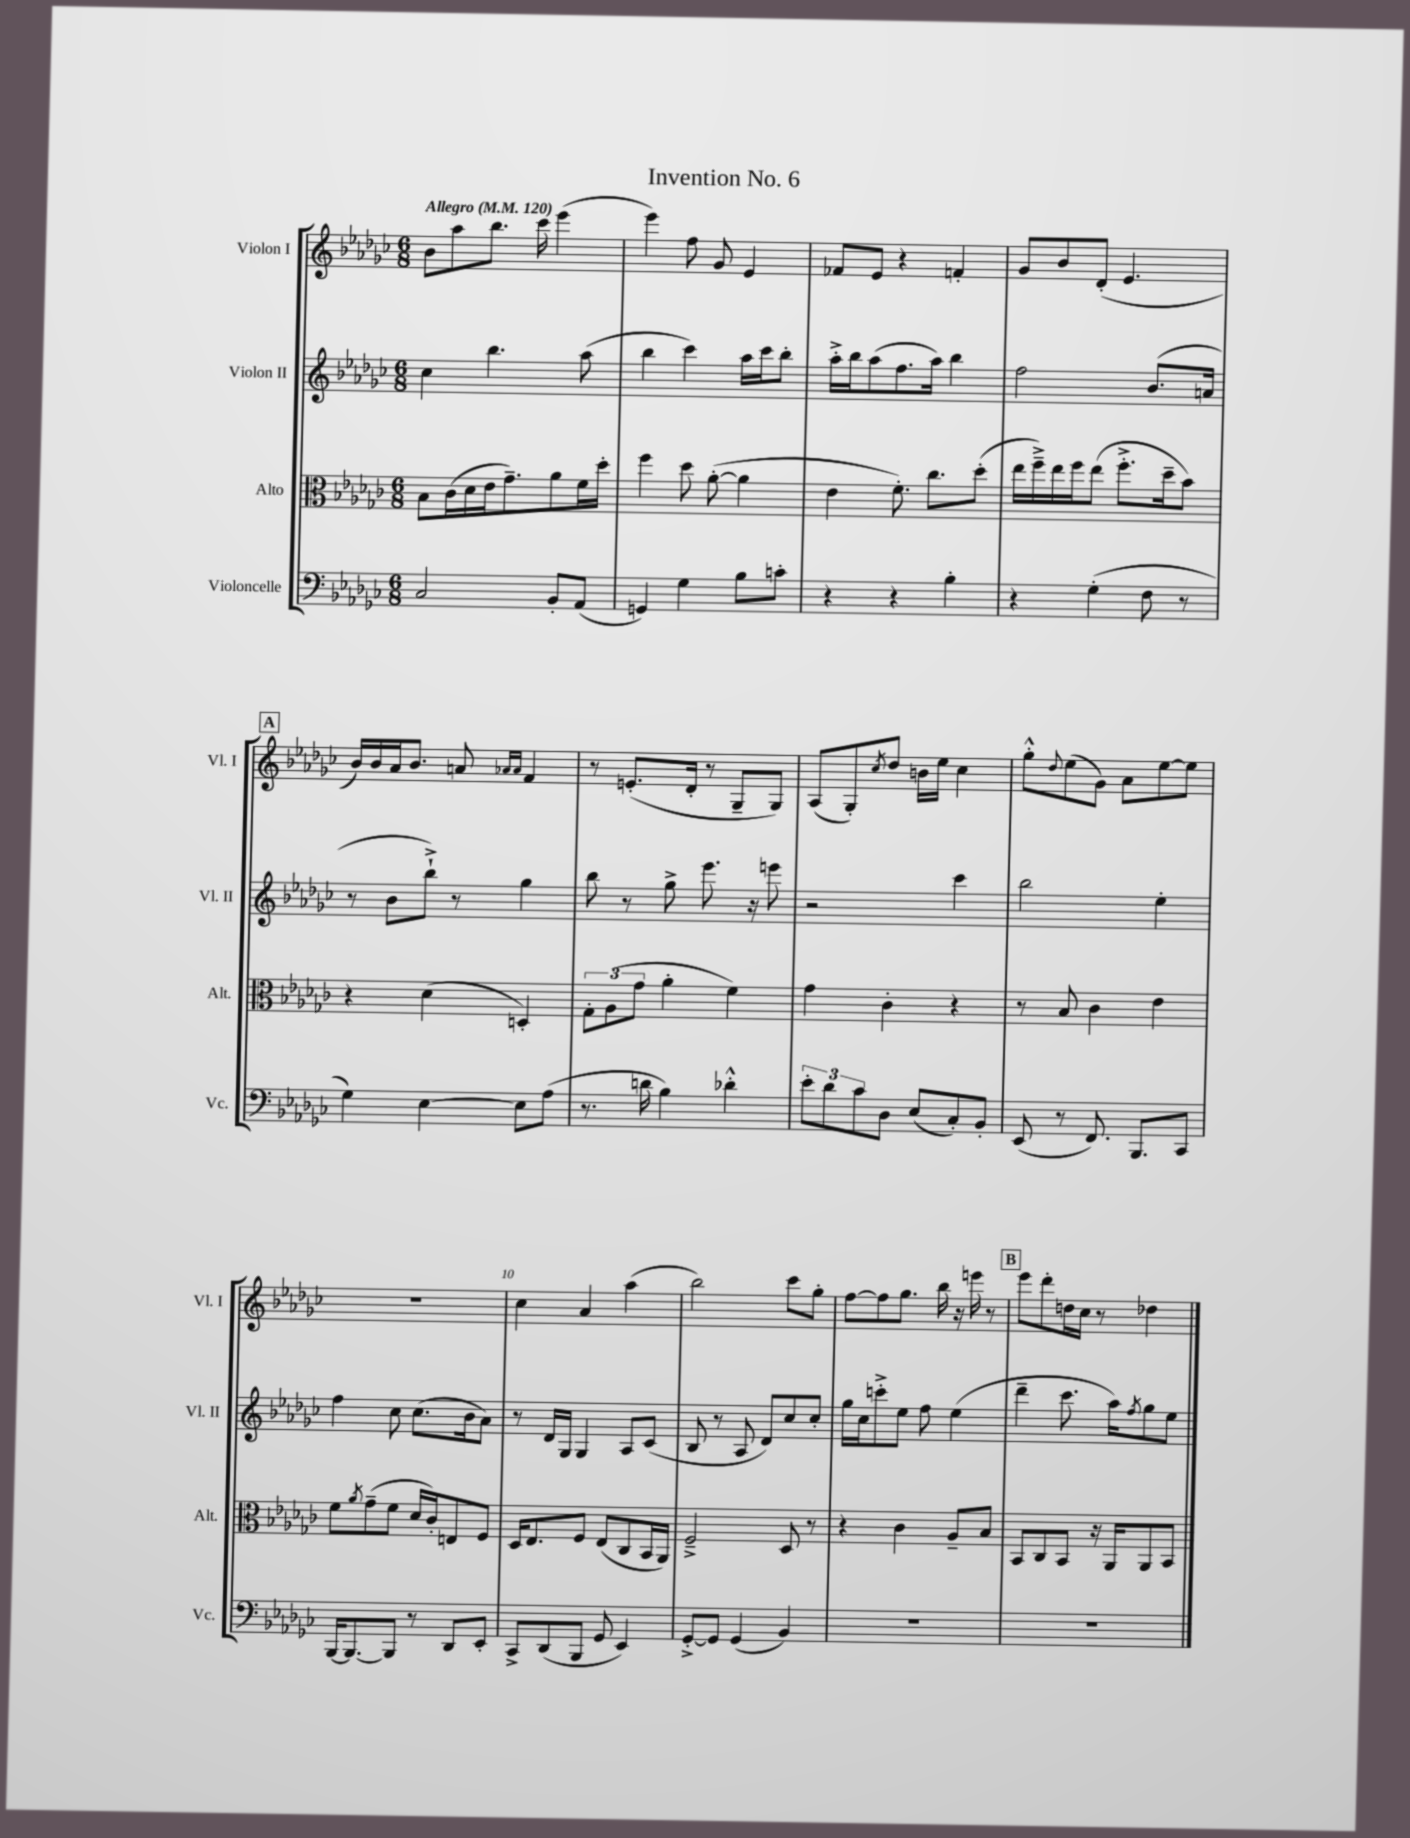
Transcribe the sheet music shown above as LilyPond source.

\header { title = "Invention No. 6" }
<<
\new StaffGroup <<
\new Staff = "s0" \with { instrumentName = "Violon I" shortInstrumentName = "Vl. I" } {
    \clef treble \key ges \major \numericTimeSignature \time 6/8 \tempo "Allegro" 4 = 120
    bes'8 aes''8 bes''8. ces'''16 ees'''4( |
    ees'''4) f''8 ges'8 ees'4 |
    fes'8 ees'8 r4 f'4-. |
    ges'8 bes'8 des'8-.( ees'4. |
    \mark \markup { \box "A" } bes'16) bes'16 aes'16 bes'8. a'8 \grace { aes'16 aes'16 } f'4 |
    r8 e'8.-.( des'16-. r8 ges8-- ges8) |
    aes8( ges8-.) \acciaccatura { ces''8 } des''8 b'16 ees''16 ces''4 |
    ges''8-.-^ \appoggiatura { des''8 } ees''8( ges'8) aes'8 ees''8~ ees''8 |
    R2. |
    ces''4 aes'4 aes''4( |
    bes''2) ces'''8 ges''8-. |
    f''8~ f''8 ges''8. bes''16 r16 e'''16 r8 |
    \mark \markup { \box "B" } ees'''8 des'''8-. d''16 ces''16 r8 des''4 \bar "|." |
}
\new Staff = "s1" \with { instrumentName = "Violon II" shortInstrumentName = "Vl. II" } {
    \clef treble \key ges \major \numericTimeSignature \time 6/8
    ces''4 bes''4. aes''8( |
    bes''4 ces'''4) aes''16 ces'''16 bes''8-. |
    aes''16-.-> bes''16 aes''8( f''8. aes''16) bes''4 |
    f''2 bes'8.( a'16 |
    \mark \markup { \box "A" } r8 bes'8 bes''8-!->) r8 ges''4 |
    bes''8 r8 ges''8-> ees'''8. r16 e'''8 |
    r2 ces'''4 |
    bes''2 ees''4-. |
    f''4 ces''8 ces''8.( bes'16 aes'8) |
    r8 des'16 ges16 ges4 aes8 ces'8( |
    bes8 r8 aes8 des'8) ces''8 ces''8-. |
    ges''16 ces''16 c'''8-.-> ees''8 f''8 ees''4( |
    \mark \markup { \box "B" } des'''4-- ces'''8. aes''16) \acciaccatura { f''8 } ges''8 ees''8 \bar "|." |
}
\new Staff = "s2" \with { instrumentName = "Alto" shortInstrumentName = "Alt." } {
    \clef alto \key ges \major \numericTimeSignature \time 6/8
    bes8 ces'16( des'16 ees'16 ges'8.--) aes'8 f'16 des''16-. |
    f''4 des''8 aes'8~-.( aes'4 |
    ees'4 f'8.-.) ces''8. des''8-.( |
    ees''16 f''16--->) ees''16 f''16 ees''8( f''8.-.-> des''16-- bes'8) |
    \mark \markup { \box "A" } r4 des'4( d4-.) |
    \tuplet 3/2 { ges8-. aes8( ges'8 } aes'4-. f'4) |
    ges'4 ces'4-. r4 |
    r8 bes8 ces'4 ees'4 |
    f'8 \acciaccatura { aes'8 } ges'8--( f'8 des'16 ces'16-.) e8 f8 |
    des16 ees8. f8 ees8( ces8 bes,16 aes,16) |
    f2---> des8 r8 |
    r4 ces'4 aes8-- bes8 |
    \mark \markup { \box "B" } bes,8 ces8 bes,8 r16 aes,16 aes,8 bes,8 \bar "|." |
}
\new Staff = "s3" \with { instrumentName = "Violoncelle" shortInstrumentName = "Vc." } {
    \clef bass \key ges \major \numericTimeSignature \time 6/8
    ces2 bes,8-. aes,8( |
    g,4) ges4 bes8 c'8-. |
    r4 r4 bes4-. |
    r4 ges4-.( f8 r8 |
    \mark \markup { \box "A" } ges4) ees4~ ees8 aes8( |
    r8. d'16 bes4) des'4-.-^ |
    \tuplet 3/2 { ees'8-. des'8 ces'8 } des8 ees8( ces8-.) bes,8-. |
    ees,8( r8 f,8.) bes,,8. ces,8 |
    bes,,16~ bes,,8.~ bes,,8 r8 des,8 ees,8-. |
    ces,8-> des,8( bes,,8 ges,8 ees,4) |
    ges,8~-.-> ges,8 ges,4( bes,4) |
    R2. |
    \mark \markup { \box "B" } R2. \bar "|." |
}
>>
>>
\layout { \context { \Score \override BarNumber.break-visibility = ##(#f #t #t) barNumberVisibility = #(every-nth-bar-number-visible 5) } }
